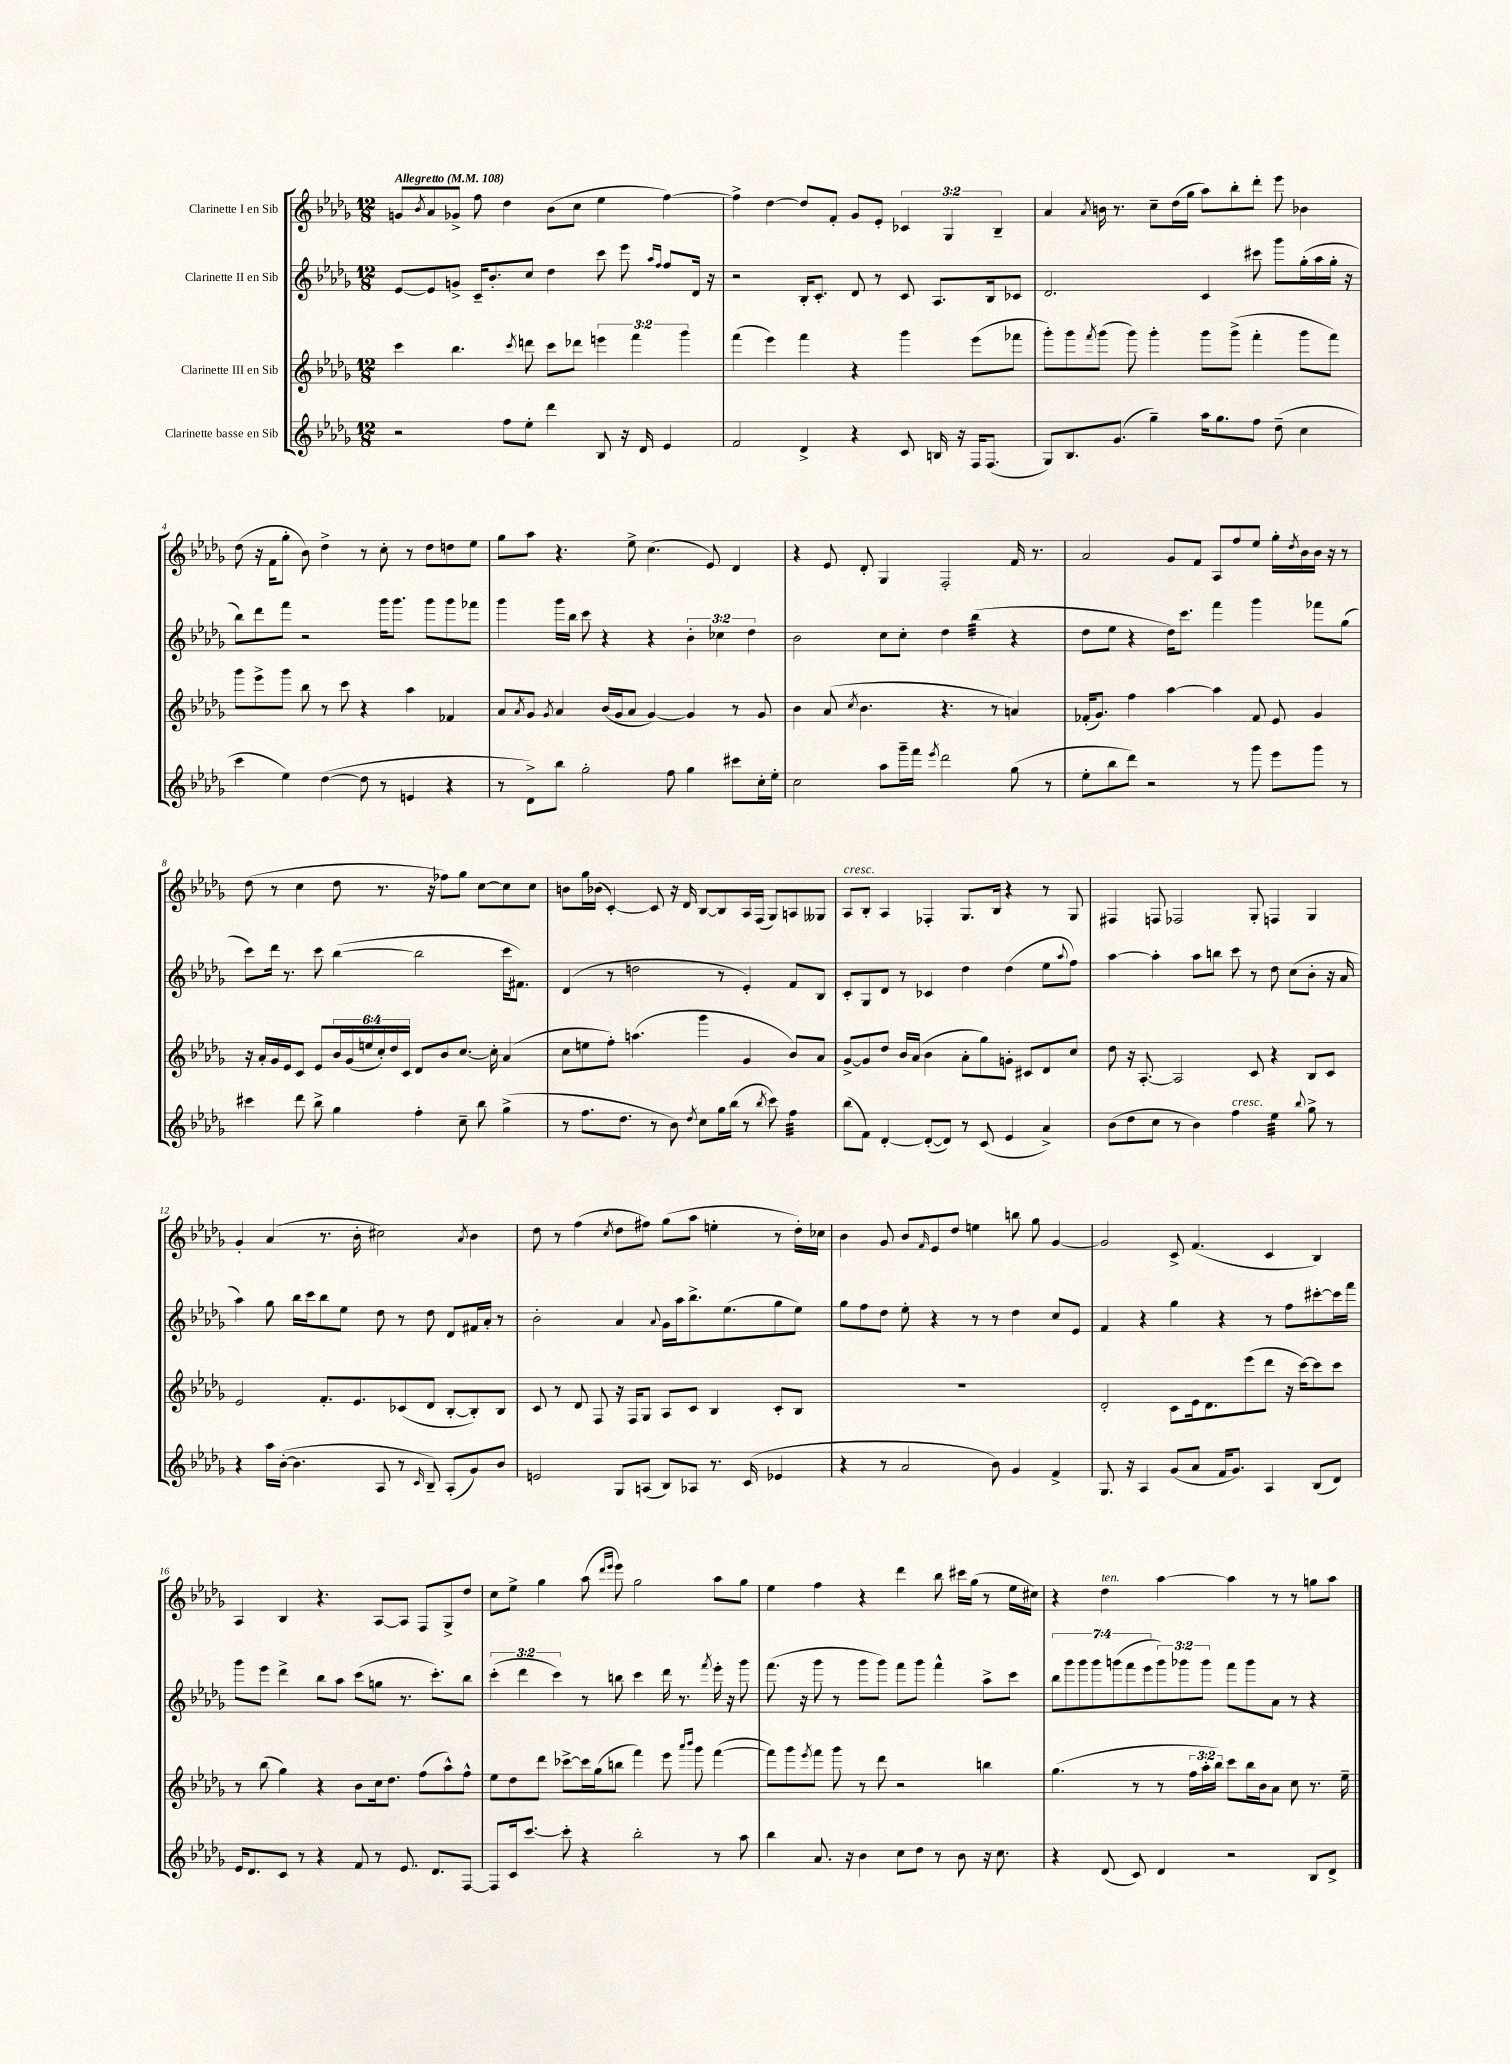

**kern	**kern	**kern	**kern
*staff4	*staff3	*staff2	*staff1
*clefG2	*clefG2	*clefG2	*clefG2
*k[b-e-a-d-g-]	*k[b-e-a-d-g-]	*k[b-e-a-d-g-]	*k[b-e-a-d-g-]
*M12/8	*M12/8	*M12/8	*M12/8
*MM108	*MM108	*MM108	*MM108
2r	4ccc	[8e-	8g
.	.	.	8qb-
.	.	8e-]	8a-
.	4.bb-	8g^	8g-^
.	.	16c~	8ff
.	.	8.b-'	.
8ff	.	.	4dd-
.	8qccc	.	.
8ee-'	8ddd	8cc	.
4ddd-	8ccc	4dd-	(8b-
.	8ddd-	.	8cc
8B-	6eee	8ccc	4ee-
16r	.	8eee-	.
.	6fff	.	.
16d-	.	.	.
.	.	16qqaa-	.
.	.	16qqff	.
4e-	.	8ff	[4ff)
.	6ggg-	.	.
.	.	16d-	.
.	.	16r	.
=	=	=	=
2f	(4fff	2r	4ff^]
.	4eee-)	.	[4dd-
4d-^	4fff	16B-'	8dd-]
.	.	8.c'	.
.	.	.	8f'
4r	4r	8d-	8g-
.	.	8r	8e-'
8c	4ggg-	8c	6c-
16B	.	8.A-	.
.	.	.	6G-
16r	.	.	.
16F	(8eee-	.	.
(8.F	.	16B-	.
.	.	.	6B-~
.	8fff-	8c-	.
=	=	=	=
8G-)	8ggg-')	2.d-	4a-
8.B-	8ggg-	.	.
.	8qfff	.	8qa-
.	(8ggg-	.	16b
(8.g-	.	.	8.r
.	8ggg-)	.	.
4gg-~)	4ggg-'	.	8cc~
.	.	.	(16dd-
.	.	.	16gg-
16aa-	8ggg-	4c	8aa-)
8.gg-	.	.	.
.	(8ggg-^	.	8bb-'
8ff	4fff'	8ccc#	8ddd-'
(8dd-~	.	8ggg-	8eee-
4cc	8ggg-	(16gg-'	4b-
.	.	16aa-	.
.	8fff)	16gg-'	.
.	.	16r	.
=	=	=	=
4ccc	8ggg-	8bb-)	(8dd-
.	8eee-^	8ddd-	16r
.	.	.	16f
4ee-)	8ggg-	8fff	8gg-'
.	8bb-	2r	8b-)
([4dd-	8r	.	4dd-^
.	8ccc	.	.
8dd-]	4r	.	8r
8r	.	16ggg-	8cc'
.	.	8.ggg-	.
4e	4aa-	.	8r
.	.	8ggg-	8dd-
4r	4f-	8ggg-	8dd
.	.	8fff-	8ee-
=	=	=	=
8r	8a-	4ggg-	8gg-
.	8qa-	.	.
8d-^)	8g-	.	8aa-
.	8qg-	.	.
8bb-	4a-	16ggg-	4.r
.	.	16bb-	.
2gg-'	.	8ccc	.
.	(16b-	4r	.
.	16g-	.	.
.	8a-	.	8ee-^
.	[4g-)	4r	(4.cc
8ff	.	.	.
4gg-	4g-]	6b-'	.
.	.	.	8e-)
.	.	6cc-	.
8ccc#	8r	.	4d-
.	.	6dd-	.
16cc'	8g-	.	.
16ee-'	.	.	.
=	=	=	=
2cc	4b-	2b-	4r
.	(8a-	.	8e-
.	8qcc	.	.
.	4.b-	.	8d-'
8aa-	.	8cc	4G-
16ggg-~	.	8cc'	.
16fff	.	.	.
8qeee-	.	.	.
2ddd-	4.r	4dd-	2F'
.	.	(4bb-	.
.	8r	.	.
(8gg-	4a)	4r	16f
.	.	.	8.r
8r	.	.	.
=	=	=	=
8ee-'	(16f-'	8dd-	2a-
.	8.g-)	.	.
8bb-	.	8ee-	.
8ddd-)	4ff	4r	.
2r	.	.	.
.	[4aa-	16dd-)	8g-
.	.	8.ccc	.
.	.	.	8f
.	4aa-]	4fff	8A-
8r	.	.	8ff
8ggg-	8f-	4ggg-	8ee-
8eee-	8e-	.	16gg-'
.	.	.	8qdd-
.	.	.	16b-
8ggg-	4g-	8fff-	16b-
.	.	.	16r
8r	.	(8gg-	8r
=	=	=	=
4ccc#	16r	8ccc)	(8dd-
.	16a-'	.	.
.	16g-	16ddd-	8r
.	16e-	8.r	.
8ddd-	8c	.	4cc
8bb-^	8e-	8ccc	.
4gg-	24b-	([4bb-	8dd-
.	(24g-	.	.
.	24ee	.	.
.	24cc')	.	8.r
.	24dd-	.	.
.	24c	.	.
4ff'	8d-	2bb-]	.
.	.	.	16r
.	8b-	.	8ff-)
8cc~	[8.cc	.	8gg-
8bb-	.	.	[8cc
.	16cc']	.	.
(4gg-^	(4a-	16ccc	8cc]
.	.	8.f#)	.
.	.	.	8cc
=	=	=	=
8r	8cc	(4d-	8b
8.ff	8ee	.	16gg-
.	.	.	(16b-
.	8ff')	8r	[4c')
8.dd-	.	.	.
.	(4.aa	2dd	.
8r	.	.	8c]
8b-)	.	.	16r
.	.	.	16d-
8qdd-	.	.	.
8cc	4ggg-	.	[8B-
16gg-	.	8r	8B-]
(16bb-	.	.	.
8r	4g-	4e-')	16A-
.	.	.	(16F
8qbb-	.	.	.
8ccc)	.	.	8G-)
4ff	8b-)	8f	8A
.	8a-	8B-	8G--
=	=	=	=
(8bb-	[8g-^	8c'	8A-
8f)	8g-]	8G-	8B-'
[4d-'	8dd-	8d-	4A-
.	16b-	8r	.
.	(16a-	.	.
(8d-'_	4b-	4c-	4F-'
8d-])	.	.	.
8r	8a-'	4dd-	8.G-
(8c	8gg-)	.	.
.	.	.	16B-
4e-	8g'	(4dd-	4r
.	8c#	.	.
4a-^)	8d-	8ee-	8r
.	.	8qqaa-	.
.	8cc	8ff)	8G-
=	=	=	=
(8b-	8dd-	[4aa-	4F#
8dd-	16r	.	.
.	[8.A-'	.	.
8cc	.	4aa-']	8F
8r	2A-]	.	2F-
4b-)	.	8aa-	.
.	.	8bb	.
4ff	.	8ccc	.
.	8c	8r	8G-'
4ee-	4r	8dd-	4F
.	.	(8cc	.
8qqbb-	.	.	.
8gg-^	8B-	8b-'	4G-
8r	8c	16r	.
.	.	16a-	.
=	=	=	=
4r	2e-	4aa-)	4g-'
16aa-	.	8gg-	(4a-
([16b-'	.	.	.
4.b-]	.	16bb-	.
.	.	16ccc	.
.	8.f'	8bb-	8.r
.	.	8ee-	.
.	8.e-	.	16b-'
8A-	.	8dd-	2cc#)
8r	(8c-	8r	.
16qqc	.	.	.
8B-~)	8d-	8dd-	.
(8A-'	[8B-'	8d-	.
.	.	.	8qa-
8g-)	8B-'])	16f#	4b-
.	.	16a-'	.
8b-	8B-	8r	.
=	=	=	=
2e	8c	2b-'	8dd-
.	8r	.	8r
.	8d-	.	(4ff
.	8F	.	.
.	.	.	8qcc
8G-	16r	4a-	8dd-
.	16F	.	.
(8A	8G-	.	8ff#)
.	.	8qqa-	.
8B-)	8A-	16g-	(8gg-
.	.	16aa-	.
8A-	8c	8.bb-^	8aa-
8.r	4B-	.	4ee'
.	.	(8.ee-	.
(16c	.	.	.
4e-	8c'	8gg-	8r
.	8B-	8ee-)	16dd-')
.	.	.	16cc-
=	=	=	=
4r	1.r	8gg-	4b-
.	.	8ff	.
8r	.	8dd-	8g-
2a-	.	8ee-'	8b-
.	.	.	16qqf
.	.	4r	8e-
.	.	.	8dd-
.	.	8r	4ee
8b-)	.	8r	.
4g-	.	4dd-	8bb
.	.	.	8gg-
4f^	.	8cc	[4g-
.	.	8e-	.
=	=	=	=
8.G-	2d-'	4f	2g-]
16r	.	.	.
4A-	.	4r	.
(8g-	8c	4gg-	8c^
8a-	16e-	.	(4.f
.	8.d-	.	.
16f	.	4r	.
8.g-)	.	.	.
.	(8eee-	.	.
4A-	8ddd-	8r	4c
.	16r	8ff	.
.	[16ccc)	.	.
(8B-	8ccc]	[8ccc#'	4B-)
8d-)	8ccc	16ccc#]	.
.	.	16fff	.
=	=	=	=
16e-	8r	8ggg-	4A-
8.d-	.	.	.
.	(8bb-	8eee-	.
8c	4gg-)	4ddd-^	4B-
8r	.	.	.
4r	4r	8bb-	4.r
.	.	8aa-	.
8f	8b-	(8ccc	.
8r	16cc	8gg	[8A-
.	8.dd-	.	.
8.e-	.	8.r	8A-]
.	(8ff	.	8F
8.d-	.	8.ccc')	.
.	8aa-^^)	.	8G-^
[8F	8ff^^	8bb-	8dd-
=	=	=	=
8F]	8ee-	(6ccc'	8cc
16c	8dd-	.	8ee-^
.	.	6ddd-	.
[8.ccc	.	.	.
.	8ddd-	.	4gg-
.	.	6ccc)	.
8ccc']	[8ccc-^	.	.
4r	16ccc-]	8r	(8aa-
.	(16gg-	.	.
.	.	.	16qqddd-
.	.	.	16qqeee-
.	8bb	8bb	8eee-)
2bb-'	4fff)	4ccc	2gg-
.	8eee-	16ddd-	.
.	.	8.r	.
.	16qqaaa-	.	.
.	16qqbbb-	.	.
.	8ggg-	.	.
.	.	8qfff	.
8r	([4fff	16eee-'	8aa-
.	.	16r	.
8aa-	.	8ggg-	8gg-
=	=	=	=
4bb-	8fff])	(8.fff	4ee-
.	8ggg-	.	.
.	.	16r	.
.	8qeee-	.	.
8.a-	8fff	8ggg-	4ff
.	8ggg-	8r	.
16r	.	.	.
4b-	8r	8ggg-	4r
.	8ddd-	8ggg-)	.
8cc	2r	8fff	4ddd-
8dd-	.	8ggg-	.
8r	.	4fff^^	8bb-
8b-	.	.	16ccc#
.	.	.	(16gg-
16r	4bb	8aa-^	8r
8.cc	.	.	.
.	.	8ccc	16ee-
.	.	.	16cc#)
=	=	=	=
4r	(4.gg-	14bb-	4r
.	.	14ggg-	.
.	.	14ggg-	.
.	.	14ggg-	.
(8d-	.	.	4dd-
.	.	(14ggg	.
.	.	14fff	.
8c)	8r	.	.
.	.	14eee-	.
4d-	8r	12ggg)	[4aa-
.	.	12ggg-	.
.	24ff	.	.
.	24aa-'	12ggg-	.
.	24bb-)	.	.
2r	8ccc	8fff	4aa-]
.	16bb-	8ggg-	.
.	16b-	.	.
.	8a-	8a-	8r
.	8cc	8r	8r
8B-	8.r	4r	8gg
8d-^	.	.	8aa-
.	16ee-~	.	.
==	==	==	==
*-	*-	*-	*-
